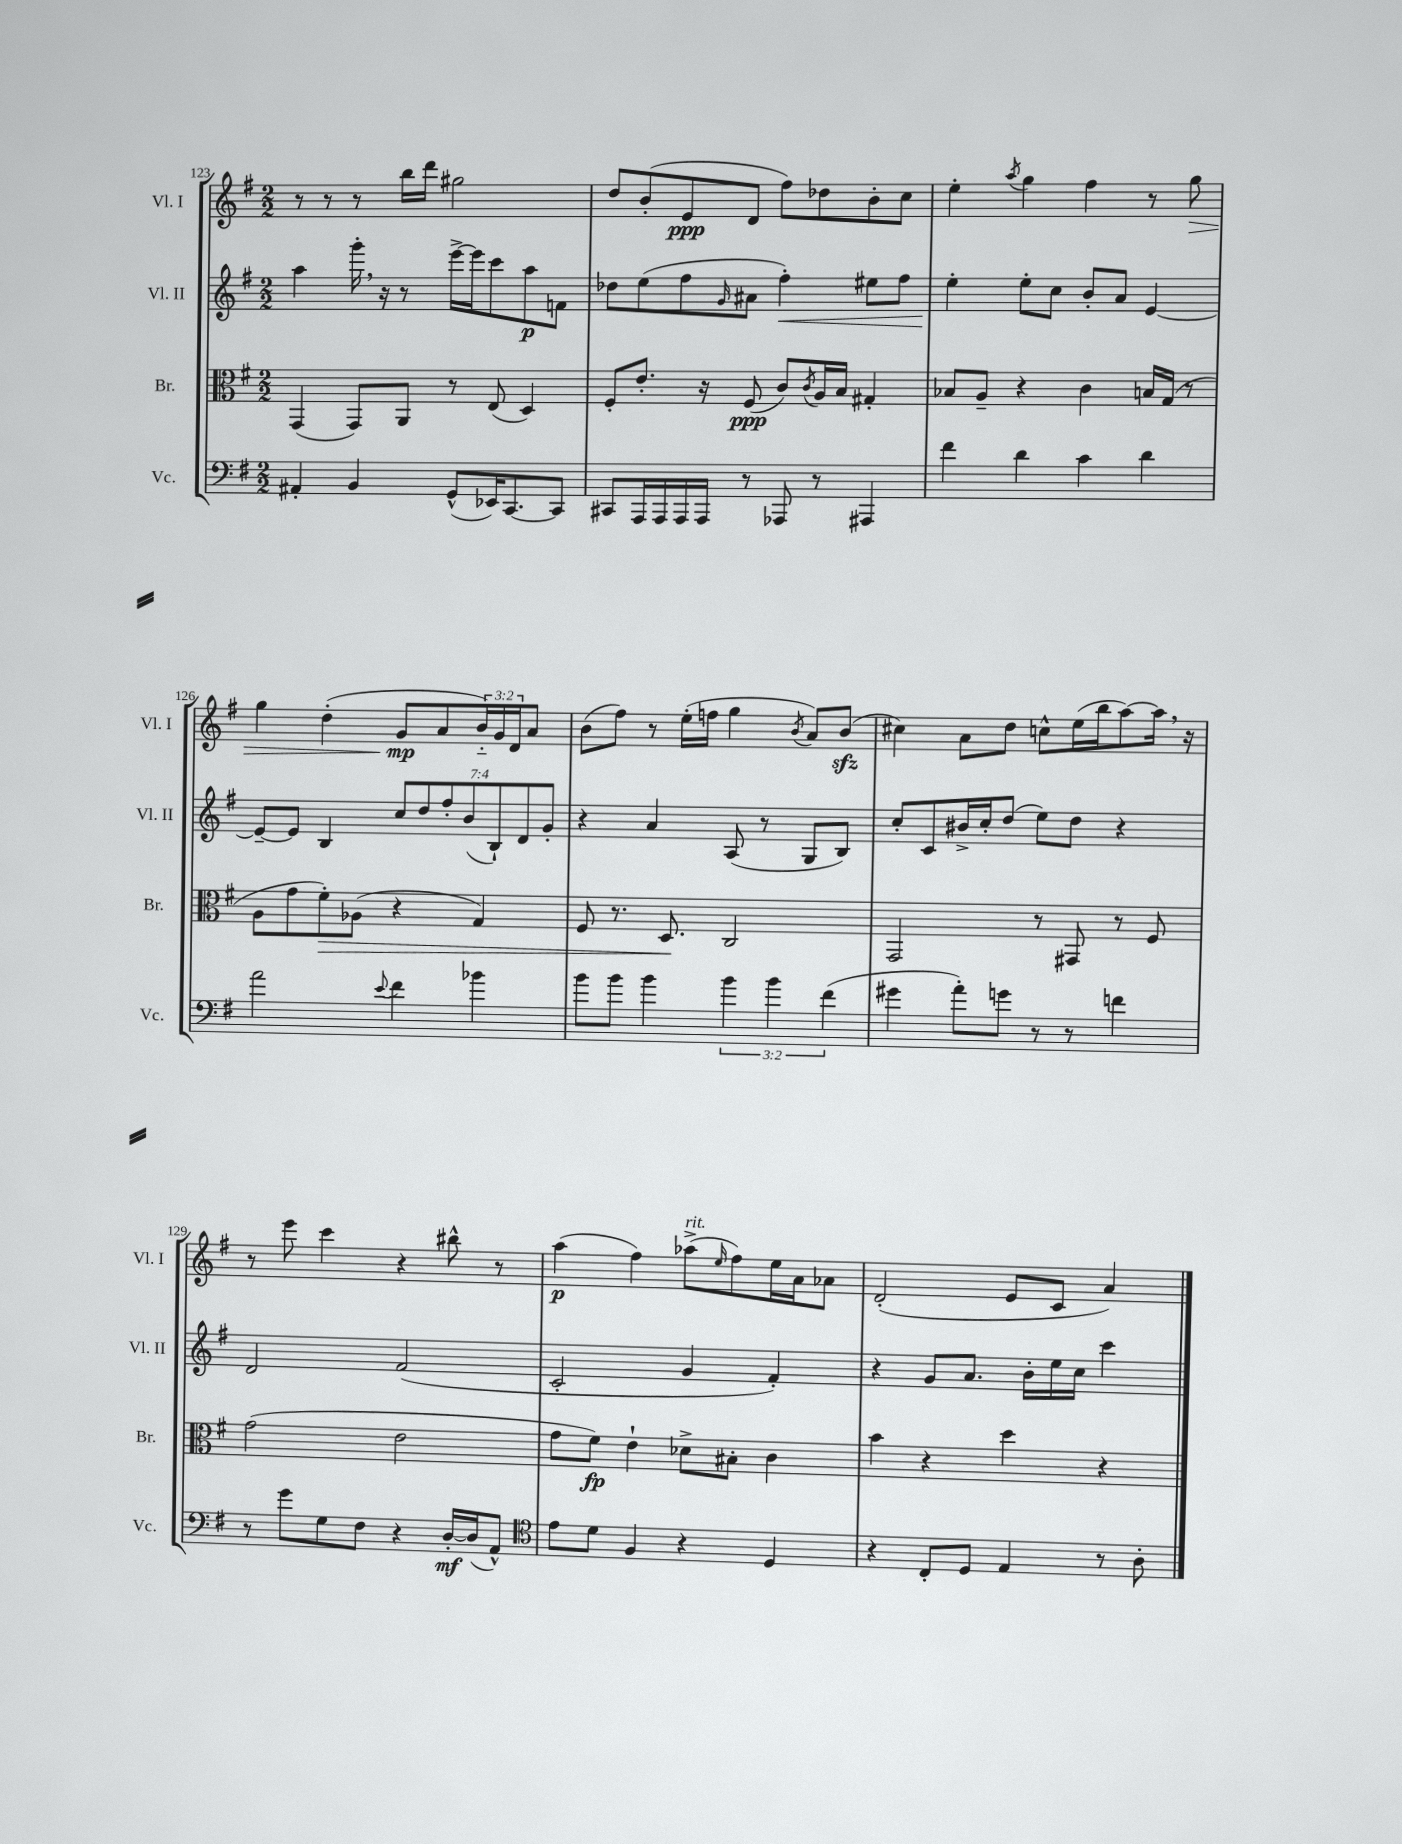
<<
\new StaffGroup <<
\new Staff = "s0" \with { instrumentName = "Vl. I" shortInstrumentName = "Vl. I" } {
    \clef treble \key g \major \numericTimeSignature \time 2/2 \override Staff.TupletNumber.text = #tuplet-number::calc-fraction-text
    r8 r8 r8 b''16 d'''16 gis''2 |
    d''8 b'8-.( e'8\ppp d'8 fis''8) des''8 b'8-. c''8 |
    e''4-. \acciaccatura { a''8 } g''4 fis''4 r8 g''8\> |
    g''4 d''4-.( g'8\mp\! a'8 \tuplet 3/2 { b'16-_) g'16 d'16 } a'8 |
    b'8( fis''8) r8 e''16-.( f''16 g''4 \acciaccatura { b'8 } a'8) b'8\sfz( |
    cis''4) a'8 d''8 c''8-^ e''16( b''16 a''8~) a''16 \breathe r16 |
    r8 e'''8 c'''4 r4 bis''8-^ r8 |
    a''4\p( fis''4) aes''8->^\markup { \italic "rit." }( \grace { e''16 } fis''8) e''16 a'16 aes'8 |
    d'2-.( e'8 c'8 a'4) \bar "|." |
}
\new Staff = "s1" \with { instrumentName = "Vl. II" shortInstrumentName = "Vl. II" } {
    \clef treble \key g \major \numericTimeSignature \time 2/2 \override Staff.TupletNumber.text = #tuplet-number::calc-fraction-text
    a''4 g'''16-. \breathe r16 r8 e'''16~-> e'''16 c'''8 a''8\p f'8 |
    des''8 e''8( fis''8 \grace { g'16 } ais'8 fis''4-.\<) eis''8 fis''8 |
    e''4-.\! e''8-. c''8 b'8-. a'8 e'4~ |
    e'8~-- e'8 b4 \tuplet 7/4 { c''8 d''8 fis''8-. b'8( b8-!) d'8 g'8-. } |
    r4 a'4 a8( r8 g8 b8) |
    c''8-. c'8 bis'16-> c''16-. d''8( e''8) d''8 r4 |
    d'2 fis'2( |
    c'2-. g'4 fis'4-.) |
    r4 g'8 a'8. b'16-. e''16 c''16 c'''4 \bar "|." |
}
\new Staff = "s2" \with { instrumentName = "Br." shortInstrumentName = "Br." } {
    \clef alto \key g \major \numericTimeSignature \time 2/2
    g,4( g,8) a,8 r8 e8( d4) |
    fis8-. e'8.-. r16 fis8\ppp( c'8) \acciaccatura { c'8 } a16 b16 gis4-. |
    bes8 a8-- r4 c'4 b16 g16( r8 |
    a8 g'8 fis'8-.\>) aes8( r4 g4) |
    fis8 r8. d8.\! c2 |
    g,2 r8 gis,8 r8 fis8 |
    g'2( e'2 |
    g'8 fis'8\fp) e'4-! des'8-> bis8-. c'4 |
    b'4 r4 d''4 r4 \bar "|." |
}
\new Staff = "s3" \with { instrumentName = "Vc." shortInstrumentName = "Vc." } {
    \clef bass \key g \major \numericTimeSignature \time 2/2 \override Staff.TupletNumber.text = #tuplet-number::calc-fraction-text
    ais,4-. b,4 g,8-^( ees,16) c,8.~ c,8 |
    cis,8 a,,16 a,,16 a,,16 a,,16 r8 aes,,8 r8 ais,,4 |
    fis'4 d'4 c'4 d'4 |
    a'2 \appoggiatura { e'8 } fis'4 bes'4 |
    b'8 b'8 b'4 \tuplet 3/2 { b'4 b'4 fis'4( } |
    gis'4 a'8-.) g'8 r8 r8 f'4 |
    r8 g'8 g8 fis8 r4 d16~-.\mf d16( a,8-^) |
    \clef tenor e'8 d'8 fis4 r4 d4 |
    r4 c8-. d8 e4 r8 a8-. \bar "|." |
}
>>
>>
\layout { \context { \Score currentBarNumber = #123 } }
